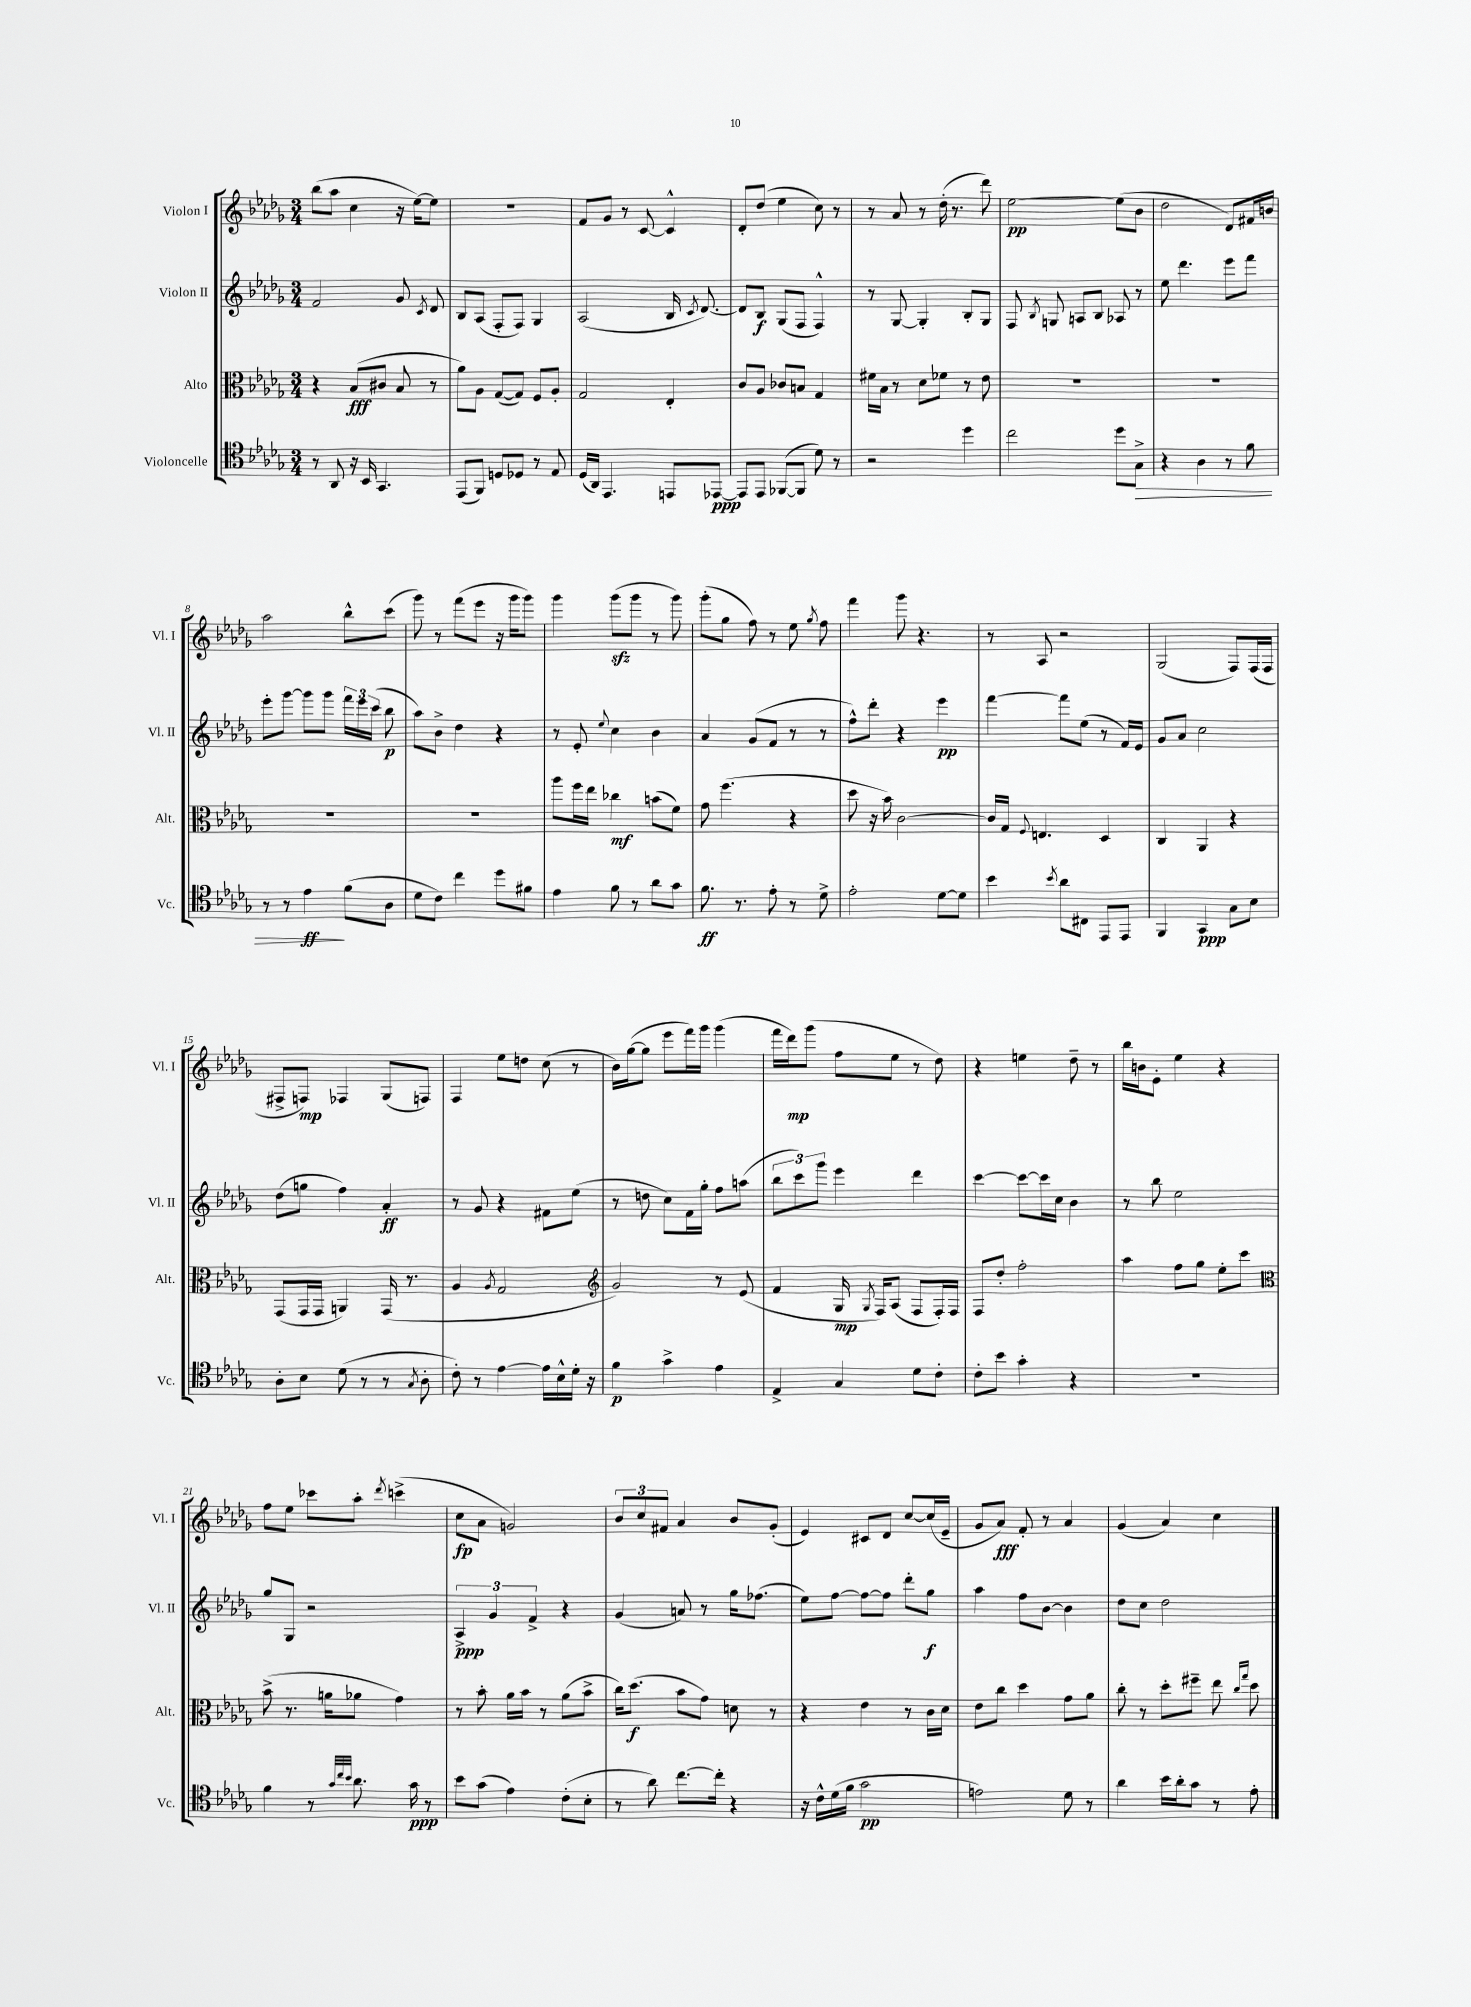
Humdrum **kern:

**kern	**dynam	**kern	**dynam	**kern	**dynam	**kern	**dynam
*part4	*part4	*part3	*part3	*part2	*part2	*part1	*part1
*staff4	*staff4	*staff3	*staff3	*staff2	*staff2	*staff1	*staff1
*I"Violoncelle	*	*I"Alto	*	*I"Violon II	*	*I"Violon I	*
*I'Vc.	*	*I'Alt.	*	*I'Vl. II	*	*I'Vl. I	*
*clefC4	*	*clefC3	*	*clefG2	*	*clefG2	*
*k[b-e-a-d-g-]	*	*k[b-e-a-d-g-]	*	*k[b-e-a-d-g-]	*	*k[b-e-a-d-g-]	*
*M3/4	*	*M3/4	*	*M3/4	*	*M3/4	*
=1	=1	=1	=1	=1	=1	=1	=1
8r	.	4r	.	2f/	.	(8bb-\L	.
8AA-/	.	.	.	.	.	8aa-\J	.
16r	.	(8B-/L	fff	.	.	4cc\	.
16BB-/	.	.	.	.	.	.	.
4.GG-/	.	8c#X/J	.	.	.	.	.
.	.	8B-/	.	8g-/	.	16r	.
.	.	.	.	.	.	[16ee-\KL)	.
.	.	.	.	8qc/	.	.	.
.	.	8r	.	8d-/	.	8ee-\J]	.
=2	=2	=2	=2	=2	=2	=2	=2
(8EE-/L	.	8a-\L)	.	8B-/L	.	2.r	.
8FF/J)	.	8A-\J	.	(8A-/J	.	.	.
8Dn/L	.	([8G-/L	.	8F'/L	.	.	.
8D-X/J	.	8G-/J])	.	8F/J)	.	.	.
8r	.	8F/L	.	4G-/	.	.	.
8E-/	.	8A-'/J	.	.	.	.	.
=3	=3	=3	=3	=3	=3	=3	=3
(16D-/LL	.	2G-/	.	(2A-/	.	8f/L	.
16AA-/JJ)	.	.	.	.	.	.	.
4.EE-/	.	.	.	.	.	8g-/J	.
.	.	.	.	.	.	8r	.
.	.	.	.	.	.	[8c/	.
8EEn/L	.	4E-'/	.	16B-/	.	4c^^/]	.
.	.	.	.	8qc/	.	.	.
.	.	.	.	[8.d-/)	.	.	.
[8EE-X/J	ppp	.	.	.	.	.	.
=4	=4	=4	=4	=4	=4	=4	=4
8EE-/L]	.	8c/L	.	8d-/L]	.	8d-'/L	.
8EE-/J	.	8A-/J	.	8B-/J	f	(8dd-/J	.
([8FF-X/L	.	8c-X/L	.	(8G-/L	.	4ee-\	.
8FF-/J]	.	8Bn/J	.	8F/J	.	.	.
8d-\)	.	4G-/	.	4F^^/)	.	8cc\)	.
8r	.	.	.	.	.	8r	.
=5	=5	=5	=5	=5	=5	=5	=5
2r	.	16f#X\LL	.	8r	.	8r	.
.	.	16B-\JJ	.	.	.	.	.
.	.	8r	.	[8G-/	.	8a-/	.
.	.	8d-\L	.	4G-'/]	.	8r	.
.	.	8f-X\J	.	.	.	(16dd-'\	.
.	.	.	.	.	.	8.r	.
4dd-\	.	8r	.	8B-'/L	.	.	.
.	.	8e-\	.	8G-/J	.	8ddd-\)	.
=6	=6	=6	=6	=6	=6	=6	=6
2cc\	.	2.r	.	8F/	.	[2ee-\	pp
.	.	.	.	8qB-/	.	.	.
.	.	.	.	8Gn/	.	.	.
.	.	.	.	8An/L	.	.	.
.	.	.	.	8B-/J	.	.	.
8dd-\L	.	.	.	8A-X/	.	(8ee-\L]	.
!	!LO:HP:b	!	!	!	!	!	!
8G-^\J	>	.	.	8r	.	8b-\J	.
=7	=7	=7	=7	=7	=7	=7	=7
4r	.	2.r	.	8ee-\	.	2dd-\	.
.	.	.	.	4.ddd-\	.	.	.
4A-\	.	.	.	.	.	.	.
8r	.	.	.	8eee-\L	.	8d-/L)	.
8f\	.	.	.	8fff\J	.	16f#X/L	.
.	.	.	.	.	.	16bn/JJ	.
!!LO:LB:g=z
=8	=8	=8	=8	=8	=8	=8	=8
8r	.	2.r	.	8eee-'\L	.	2aa-\	.
8r	.	.	.	[8ggg-\J	.	.	.
4e-\	ff	.	.	8ggg-\L]	.	.	.
.	.	.	.	8ggg-\J	.	.	.
(8f\L	]	.	.	24fff\LL	.	8bb-^^\L	.
.	.	.	.	24eee-\	.	.	.
.	.	.	.	(24ccc\JJ	.	.	.
8A-\J	.	.	.	8bb-\	p	(8ccc\J	.
=9	=9	=9	=9	=9	=9	=9	=9
8d-\L	.	2.r	.	8aa-\L)	.	8ggg-\)	.
8c\J)	.	.	.	8b-^\J	.	8r	.
4cc\	.	.	.	4dd-\	.	(8fff\L	.
.	.	.	.	.	.	8eee-\J	.
8dd-\L	.	.	.	4r	.	16r	.
.	.	.	.	.	.	16ggg-\KL	.
8f#X\J	.	.	.	.	.	8ggg-\J)	.
=10	=10	=10	=10	=10	=10	=10	=10
4e-\	.	8aa-\L	.	8r	.	4ggg-\	.
.	.	16ff\L	.	8e-'/	.	.	.
.	.	16ee-\JJ	.	.	.	.	.
.	.	.	.	8qqee-/	.	.	.
8f\	.	4cc-X\	mf	4cc\	.	(8ggg-zz\L	.
8r	.	.	.	.	.	8ggg-\J	.
8a-\L	.	(8bn\L	.	4b-\	.	8r	.
8g-\J	.	8f\J)	.	.	.	8ggg-\)	.
=11	=11	=11	=11	=11	=11	=11	=11
8.f\	ff	8g-\	.	4a-/	.	(8ggg-'\L	.
.	.	(4.ff\	.	.	.	8gg-\J	.
8.r	.	.	.	.	.	.	.
.	.	.	.	(8g-/L	.	8ff\)	.
8e-'\	.	.	.	8f/J	.	8r	.
8r	.	4r	.	8r	.	8ee-\	.
.	.	.	.	.	.	8qgg-/	.
8d-^\	.	.	.	8r	.	8ff\	.
=12	=12	=12	=12	=12	=12	=12	=12
2e-'\	.	8dd-\	.	8ff^^\L)	.	4fff\	.
.	.	16r	.	8ddd-'\J	.	.	.
.	.	16b-\)	.	.	.	.	.
.	.	[2c\	.	4r	.	8ggg-\	.
.	.	.	.	.	.	4.r	.
[8d-\L	.	.	.	4eee-\	pp	.	.
8d-\J]	.	.	.	.	.	.	.
=13	=13	=13	=13	=13	=13	=13	=13
4b-\	.	16c/LL]	.	[4fff\	.	8r	.
.	.	16G-/JJ	.	.	.	.	.
.	.	8qqF/	.	.	.	.	.
.	.	4.En/	.	.	.	8A-/	.
8qb-/	.	.	.	.	.	.	.
8a-\L	.	.	.	8fff\L]	.	2r	.
8C#X\J	.	.	.	(8ee-\J	.	.	.
8EE-/L	.	4D-/	.	8r	.	.	.
8EE-/J	.	.	.	16f/LL)	.	.	.
.	.	.	.	16e-/JJ	.	.	.
=14	=14	=14	=14	=14	=14	=14	=14
4FF/	.	4C/	.	8g-/L	.	(2G-/	.
.	.	.	.	8a-/J	.	.	.
4GG-/	ppp	4AA-/	.	2cc\	.	.	.
8G-\L	.	4r	.	.	.	8F/L)	.
8B-\J	.	.	.	.	.	(16F/L	.
.	.	.	.	.	.	16F/JJ	.
!!LO:LB:g=z
=15	=15	=15	=15	=15	=15	=15	=15
8A-'\L	.	(8GG-/L	.	(8dd-\L	.	8F#X^/L	.
8B-\J	.	16GG-/L	.	8ggn\J	.	8Fn/J)	mp
.	.	16GG-/JJ	.	.	.	.	.
(8d-\	.	4AAn/)	.	4ff\)	.	4F-X/	.
8r	.	.	.	.	.	.	.
8r	.	(16GG-/	.	4a-'/	ff	(8G-/L	.
.	.	8.r	.	.	.	.	.
8qG-/	.	.	.	.	.	.	.
8A-'\	.	.	.	.	.	8Fn/J)	.
=16	=16	=16	=16	=16	=16	=16	=16
8c'\)	.	4A-/	.	8r	.	4F/	.
8r	.	.	.	8g-/	.	.	.
.	.	8qA-/	.	.	.	.	.
[4e-\	.	2G-/	.	4r	.	8ee-\L	.
.	.	.	.	.	.	8ddn\J	.
16e-\LL]	.	.	.	8f#X\L	.	(8cc\	.
16B-^^\	.	.	.	.	.	.	.
16d-'\JJ	.	.	.	(8ee-\J	.	8r	.
16r	.	.	.	.	.	.	.
=17	=17	=17	=17	=17	=17	=17	=17
*	*	*clefG2	*	*	*	*	*
4f\	p	2g-/)	.	8r	.	16b-\LL)	.
.	.	.	.	.	.	([16gg-\J	.
.	.	.	.	8ddn\	.	8gg-\J]	.
4g-^\	.	.	.	8cc\L)	.	8eee-\L	.
.	.	.	.	16f\L	.	16fff\L)	.
.	.	.	.	16gg-'\JJ	.	16ggg-\JJ	.
4e-\	.	8r	.	8ff\L	.	(4ggg-\	.
.	.	(8e-/	.	(8aan\J	.	.	.
=18	=18	=18	=18	=18	=18	=18	=18
4E-^/	.	4f/	.	12bb-\L	.	16fff\LL	.
.	.	.	.	.	.	16ddd-\J)	mp
.	.	.	.	12ccc\)	.	.	.
.	.	.	.	.	.	(8ggg-\J	.
.	.	.	.	12ggg-\J	.	.	.
4G-/	.	16G-/	mp	4eee-\	.	8ff\L	.
.	.	8qG-/	.	.	.	.	.
.	.	16F/KL)	.	.	.	.	.
.	.	(8A-/J	.	.	.	8ee-\J	.
8d-\L	.	8F/L	.	4ddd-\	.	8r	.
8c'\J	.	16F'/L)	.	.	.	8dd-\)	.
.	.	16F/JJ	.	.	.	.	.
=19	=19	=19	=19	=19	=19	=19	=19
8c'\L	.	8F/L	.	[4ccc\	.	4r	.
8b-\J	.	8dd-'/J	.	.	.	.	.
4g-'\	.	2ff'\	.	8ccc\L_	.	4een\	.
.	.	.	.	16ccc\L]	.	.	.
.	.	.	.	16cc\JJ	.	.	.
4r	.	.	.	4b-\	.	8dd-~\	.
.	.	.	.	.	.	8r	.
=20	=20	=20	=20	=20	=20	=20	=20
2.r	.	4aa-\	.	8r	.	16bb-\LL	.
.	.	.	.	.	.	16bn\J	.
.	.	.	.	8bb-\	.	8e-'\J	.
.	.	8ff\L	.	2ee-\	.	4ee-\	.
.	.	8gg-\J	.	.	.	.	.
.	.	8ee-'\L	.	.	.	4r	.
.	.	8ccc\J	.	.	.	.	.
!!LO:LB:g=z
=21	=21	=21	=21	=21	=21	=21	=21
*	*	*clefC3	*	*	*	*	*
4f\	.	(8b-^\	.	8gg-/L	.	8ff\L	.
.	.	8.r	.	8G-/J	.	8ee-\J	.
8r	.	.	.	2r	.	8ccc-X\L	.
.	.	16an\KL	.	.	.	.	.
32qqg-/LLL	.	.	.	.	.	.	.
32qqcc/	.	.	.	.	.	.	.
32qqb-/JJJ	.	.	.	.	.	.	.
8.a-\	.	8a-X\J	.	.	.	8aa-'\J	.
.	.	.	.	.	.	8qddd-/	.
.	.	4g-\)	.	.	.	(4cccn^\	.
16g-\	ppp	.	.	.	.	.	.
8r	.	.	.	.	.	.	.
=22	=22	=22	=22	=22	=22	=22	=22
8b-\L	.	8r	.	6A-^/	ppp	8cc\L	fp
(8g-\J	.	8b-'\	.	.	.	8a-\J	.
.	.	.	.	6g-/	.	.	.
4e-\)	.	16a-\LL	.	.	.	2gn/)	.
.	.	16b-\JJ	.	.	.	.	.
.	.	.	.	6f^/	.	.	.
.	.	8r	.	.	.	.	.
(8c'\L	.	(8a-\L	.	4r	.	.	.
8B-'\J	.	8b-^\J	.	.	.	.	.
=23	=23	=23	=23	=23	=23	=23	=23
8r	.	16cc\KL)	.	(4g-/	.	12b-/L	.
.	.	(8.dd-\J	f	.	.	.	.
.	.	.	.	.	.	12cc/	.
8a-\)	.	.	.	.	.	.	.
.	.	.	.	.	.	12f#X/J	.
[8.cc\L	.	8b-\L	.	8an/)	.	4a-/	.
.	.	8g-\J)	.	8r	.	.	.
16cc'\Jk]	.	.	.	.	.	.	.
4r	.	8dn\	.	16gg-\KL	.	8b-/L	.
.	.	.	.	(8.ff-X\J	.	.	.
.	.	8r	.	.	.	(8g-'/J	.
=24	=24	=24	=24	=24	=24	=24	=24
16r	.	4r	.	8ee-\L)	.	4e-/)	.
16c^^\LL	.	.	.	.	.	.	.
(16d-\	.	.	.	[8ff\J	.	.	.
16f\JJ	.	.	.	.	.	.	.
2g-\	pp	4e-\	.	8ff\L_	.	8c#X/L	.
.	.	.	.	8ff\J]	.	8d-/J	.
.	.	8r	.	8ddd-'\L	.	[8cc/L	.
.	.	16c\LL	.	8gg-\J	f	(16cc/L]	.
.	.	16d-\JJ	.	.	.	16e-~/JJ	.
=25	=25	=25	=25	=25	=25	=25	=25
2en\)	.	8e-\L	.	4aa-\	.	8g-/L	.
.	.	8cc\J	.	.	.	8a-/J)	fff
.	.	4dd-\	.	8ff\L	.	8f'/	.
.	.	.	.	[8b-\J	.	8r	.
8d-\	.	8g-\L	.	4b-\]	.	4a-/	.
8r	.	8a-\J	.	.	.	.	.
=26	=26	=26	=26	=26	=26	=26	=26
4a-\	.	8cc'\	.	8dd-\L	.	(4g-/	.
.	.	8r	.	8cc\J	.	.	.
16b-\LL	.	8dd-'\L	.	2dd-\	.	4a-/)	.
16a-'\J	.	.	.	.	.	.	.
8g-\J	.	8ff#X~\J	.	.	.	.	.
8r	.	8ee-\	.	.	.	4cc\	.
.	.	16qqcc/LL	.	.	.	.	.
.	.	16qqgg-/JJ	.	.	.	.	.
8e-'\	.	8dd-\	.	.	.	.	.
==	==	==	==	==	==	==	==
*-	*-	*-	*-	*-	*-	*-	*-
